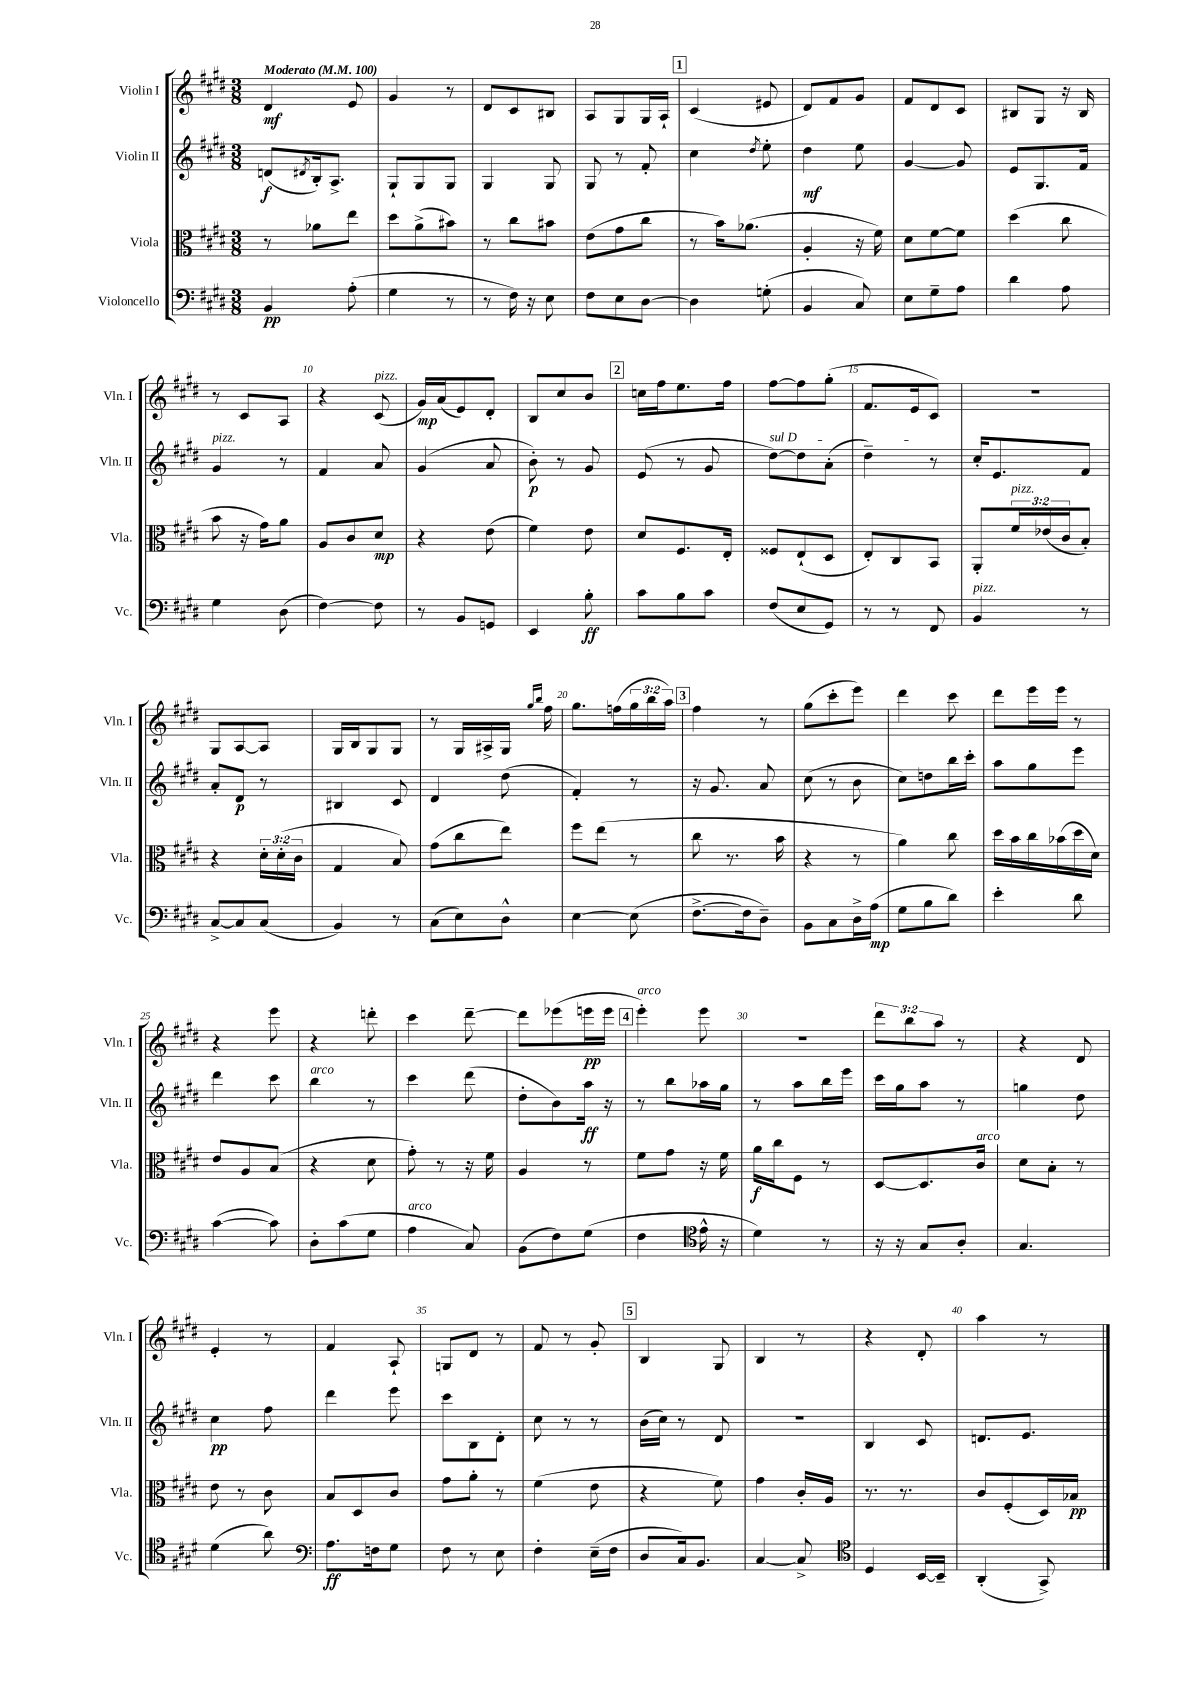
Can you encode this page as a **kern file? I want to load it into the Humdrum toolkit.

**kern	**kern	**kern	**kern
*staff4	*staff3	*staff2	*staff1
*clefF4	*clefC3	*clefG2	*clefG2
*k[f#c#g#d#]	*k[f#c#g#d#]	*k[f#c#g#d#]	*k[f#c#g#d#]
*M3/8	*M3/8	*M3/8	*M3/8
*MM100	*MM100	*MM100	*MM100
4BB	8r	(8d	4d#
.	.	8qd#	.
.	8a-	16B')	.
.	.	8.A^	.
(8A'	8ee	.	8e
=	=	=	=
4G#	8dd#	8G#`	4g#
.	(8a^	8G#	.
8r	8b#)	8G#	8r
=	=	=	=
8r	8r	4G#	8d#
16F#)	8cc#	.	8c#
16r	.	.	.
8E	8b#	8G#	8B#
=	=	=	=
8F#	(8e	8G#	8A
8E	8g#	8r	8G#
[8D#	8cc#	8f#'	16G#
.	.	.	16A`
=	=	=	=
4D#]	8r	4cc#	(4c#
.	16b)	.	.
.	(8.a-	.	.
.	.	8qdd#	.
(8G'	.	8ee'	8e#
=	=	=	=
4BB	4A'	4dd#	8d#)
.	.	.	8f#
8C#)	16r	8ee	8g#
.	16f#)	.	.
=	=	=	=
8E	8d#	[4g#	8f#
8G#~	[8f#	.	8d#
8A	8f#]	8g#]	8c#
=	=	=	=
4d#	(4dd#	8e	8B#
.	.	8.G#	8G#
8A	8cc#	.	16r
.	.	16f#	16B#
=	=	=	=
4G#	8b	4g#	8r
.	16r	.	8c#
.	16g#)	.	.
(8D#	8a	8r	8A
=	=	=	=
[4F#)	8A	4f#	4r
.	8c#	.	.
8F#]	8d#	8a	(8c#
=	=	=	=
8r	4r	(4g#	16g#)
.	.	.	(16a
8BB	.	.	8e)
8GG	(8e	8a	8d#'
=	=	=	=
4EE	4f#)	8b')	8B
.	.	8r	8cc#
8B'	8e	8g#	8b
=	=	=	=
8c#	8d#	(8e	16cc
.	.	.	16ff#
8B	8.F#	8r	8.ee
8c#	.	8g#	.
.	16E'	.	16ff#
=	=	=	=
(8F#	8F##	[8dd#)	[8ff#
8E	(8E`	8dd#]	8ff#]
8GG#)	8D#	(8a'	(8gg#'
=	=	=	=
8r	8E')	4dd#~)	8.f#
8r	8C#	.	.
.	.	.	16e
8FF#	8BB	8r	8c#)
=	=	=	=
4BB	8AA'	16cc#'	4.r
.	.	8.e	.
.	24f#	.	.
.	(24e-	.	.
.	24c#	.	.
8r	8B')	8f#	.
=	=	=	=
[8C#^	4r	8a'	8G#
8C#]	.	8d#	[8A
(8C#	24d#'	8r	8A]
.	(24d#'	.	.
.	24c#	.	.
=	=	=	=
4BB)	4G#	4B#	16G#
.	.	.	16B
.	.	.	8G#
8r	8B)	8c#	8G#
=	=	=	=
(8C#	(8g#	4d#	8r
8E)	8cc#	.	16G#
.	.	.	16A#^
8D#^^	8ee)	(8dd#	16G#
.	.	.	16qqgg#
.	.	.	16qqbb
.	.	.	16ff#
=	=	=	=
[4E	8ff#	4f#')	8.gg#
.	(8ee	.	.
.	.	.	(16ff
(8E]	8r	8r	24gg#
.	.	.	24bb
.	.	.	24aa)
=	=	=	=
[8.F#^	8cc#	16r	4ff#
.	.	8.g#	.
.	8.r	.	.
16F#]	.	.	.
8D#~)	.	8a	8r
.	16b	.	.
=	=	=	=
8BB	4r	(8cc#	(8gg#
8C#	.	8r	8ccc#'
16D#^	8r	8b	8eee)
(16A	.	.	.
=	=	=	=
8G#	4a)	8cc#)	4ddd#
8B	.	8dd	.
8d#)	8cc#	16bb	8ccc#
.	.	16ccc#'	.
=	=	=	=
4e'	16dd#	8aa	8ddd#
.	16b	.	.
.	16cc#	8gg#	16eee
.	(16b-	.	16eee
8d#	16dd#	8eee	8r
.	16d#)	.	.
=	=	=	=
([4c#	8e	4ddd#	4r
.	8A	.	.
8c#])	(8B	8ccc#	8eee
=	=	=	=
8D#'	4r	4bb	4r
(8c#	.	.	.
8G#	8d#	8r	8ddd'
=	=	=	=
4A	8g#')	4ccc#	4ccc#
.	8r	.	.
8C#)	16r	(8ddd#	[8ddd#~
.	16f#	.	.
=	=	=	=
(8BB	4A	8dd#'	8ddd#]
8F#)	.	8b)	(8eee-
(8G#	8r	16aa	16eee
.	.	16r	16eee
=	=	=	=
4F#	8f#	8r	4eee')
.	8g#	8bb	.
*clefC4	*	*	*
16e^^	16r	16aa-	8eee
16r	16f#	16gg#	.
=	=	=	=
4d#)	16a	8r	4.r
.	16cc#	.	.
.	8F#	8aa	.
8r	8r	16bb	.
.	.	16eee	.
=	=	=	=
16r	[8D#	16ccc#	12ddd#
16r	.	16gg#	.
.	.	.	12bb
8G#	8.D#]	8aa	.
.	.	.	12aa
8A'	.	8r	8r
.	16c#	.	.
=	=	=	=
4.G#	8d#	4gg	4r
.	8B'	.	.
.	8r	8dd#	8d#
=	=	=	=
(4d#	8e	4cc#	4e'
.	8r	.	.
8a)	8c#	8ff#	8r
=	=	=	=
*clefF4	*	*	*
8.A	8B	4ddd#	4f#
.	8D#	.	.
16F	.	.	.
8G#	8c#	8eee	8A`
=	=	=	=
8F#	8g#	8ccc#	8G
8r	8a'	8B	8d#
8E	8r	8d#'	8r
=	=	=	=
4F#'	(4f#	8cc#	8f#
.	.	8r	8r
(16E~	8e	8r	8g#'
16F#	.	.	.
=	=	=	=
8D#	4r	(16b	4B
.	.	16cc#)	.
16C#)	.	8r	.
8.BB	.	.	.
.	8f#)	8d#	8G#
=	=	=	=
[4C#	4g#	4.r	4B
8C#^]	16c#'	.	8r
.	16A	.	.
=	=	=	=
*clefC4	*	*	*
4D#	8.r	4B	4r
.	8.r	.	.
[16BB	.	8c#	8d#'
16BB~]	.	.	.
=	=	=	=
(4AA'	8c#	8.d	4aa
.	(8F#'	.	.
.	.	8.e	.
8GG#^)	16D#)	.	8r
.	16B-	.	.
==	==	==	==
*-	*-	*-	*-
